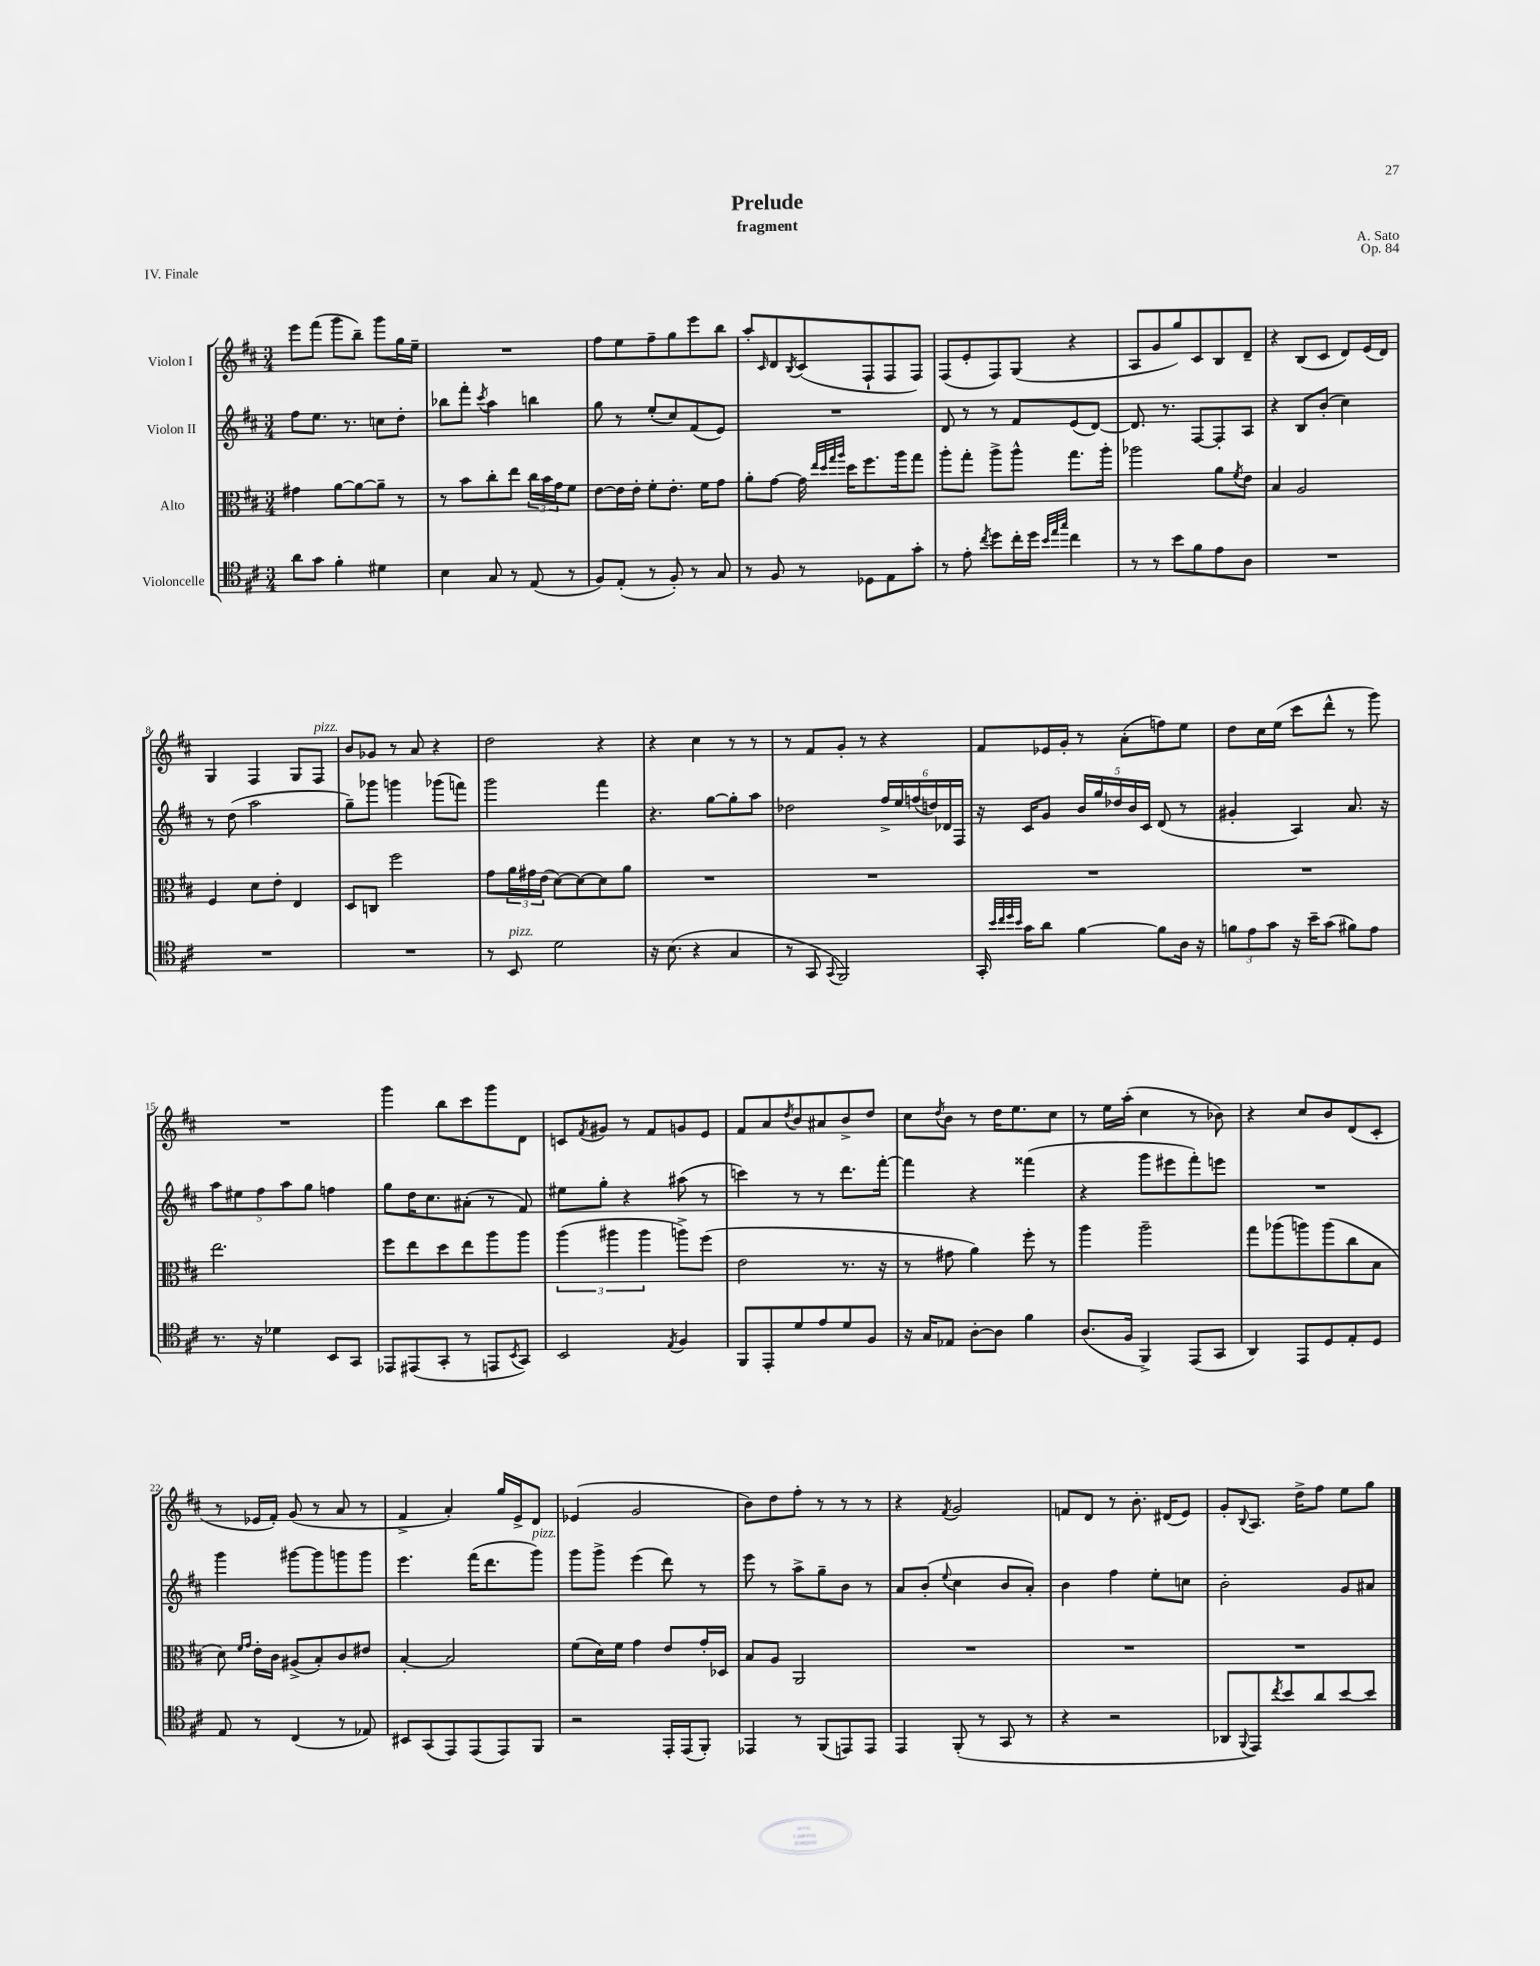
\header { title = "Prelude" composer = "A. Sato" subtitle = "fragment" opus = "Op. 84" piece = "IV. Finale" }
<<
\new StaffGroup <<
\new Staff = "s0" \with { instrumentName = "Violon I" } {
    \clef treble \key d \major \numericTimeSignature \time 3/4
    e'''8 fis'''8( g'''8 b''8--) g'''8 g''16 e''16-- |
    R2. |
    fis''8 e''8 fis''8-- g''8 e'''8 b''8 |
    a''8-. \grace { cis'16 } d'8 \acciaccatura { b8 } cis'8( fis8-! fis8 fis8) |
    fis8( e'8-. fis8) g8( r4 |
    a8 g'8 g''8) cis'8 b8 d'8-- |
    r4 b8( cis'8 d'8) e'16( d'16) |
    g4 fis4 g8 fis8^\markup { \italic "pizz." } |
    b'8 ges'8 r8 a'8 r4 |
    d''2 r4 |
    r4 cis''4 r8 r8 |
    r8 fis'8 g'8-. r8 r4 |
    fis'8 ees'16 g'16-. r8 a'8-.( f''8) e''8 |
    d''8 cis''16 e''16( cis'''8 d'''8-^ r8 g'''8) |
    R2. |
    g'''4 b''8 cis'''8 g'''8 d'8 |
    c'8 \acciaccatura { fis'8 } gis'8 r8 fis'8 g'8 e'8 |
    fis'8 a'8 \acciaccatura { d''8 } b'8 ais'8 b'8-> d''8 |
    cis''8 \acciaccatura { d''8 } b'8 r8 d''16 e''8. cis''8 |
    r8 e''16 a''16-.( cis''4 r8 bes'8) |
    r4 cis''8 b'8 d'8( cis'8-. |
    r8 ees'16 fis'16-.) g'8( r8 a'8 r8 |
    fis'4-> a'4-.) g''16 e'16-> d'8 |
    ees'4( g'2 |
    b'8) d''8 fis''8-. r8 r8 r8 |
    r4 \acciaccatura { fis'8 } g'2 |
    f'8 d'8 r8 b'8.-. dis'16( e'8) |
    g'8-. \appoggiatura { b8 } a8. d''16-> fis''8 e''8 g''8 \bar "|." |
}
\new Staff = "s1" \with { instrumentName = "Violon II" } {
    \clef treble \key d \major \numericTimeSignature \time 3/4
    fis''8 e''8. r8. c''8 d''8-. |
    bes''8 fis'''8-. \acciaccatura { cis'''8 } a''4 b''4 |
    g''8 r8 e''8-.( cis''8) fis'8( e'8) |
    R2. |
    d'8 r8 r8 fis'8 e'8( d'8~) |
    d'8. r8. fis8~ fis8-. a8 |
    r4 b8 b'8-.( cis''4) |
    r8 d''8( a''2 |
    g''8--) ges'''8 g'''4 ges'''8( f'''8) |
    g'''2 fis'''4 |
    r4. g''8~ g''8-. a''8 |
    des''2 \tuplet 6/4 { fis''16-> e''16 f''16( d''16) des'16 fis16 } |
    r16 cis'16 g'8 \tuplet 5/4 { b'16 g''16 des''16 b'16 cis'16 } d'8( r8 |
    gis'4-. a4) a'8. r16 |
    \tuplet 5/4 { a''8 eis''8 fis''8 a''8 g''8 } f''4 |
    g''8 d''16 cis''8. ais'8-.( r8 fis'8) |
    eis''8 g''8-. r4 ais''8( r8 |
    c'''4) r8 r8 d'''8. fis'''16~-. |
    fis'''4 r4 fisis'''4( |
    r4 g'''8 eis'''8 fis'''8-.) e'''8 |
    R2. |
    g'''4 gis'''8~ gis'''8 g'''8 g'''8 |
    e'''4. fis'''16( d'''8. g'''8^\markup { \italic "pizz." }) |
    g'''8 g'''8-> e'''4( d'''8) r8 |
    e'''8 r8 a''8-> g''8-- b'8 r8 |
    a'8 b'8-.( \appoggiatura { e''8 } cis''4 b'8 a'8-.) |
    b'4 fis''4 e''8-. c''8 |
    b'2-. g'8 ais'8 \bar "|." |
}
\new Staff = "s2" \with { instrumentName = "Alto" } {
    \clef alto \key d \major \numericTimeSignature \time 3/4
    gis'4 a'8~ a'8~ a'8-- r8 |
    r8 b'8 cis''8-. e''8 \tuplet 3/2 { cis''16 b'16 g'16 } fis'8 |
    e'8~ e'16 e'16-. fis'8-. e'8.-. fis'16 g'8 |
    a'8-. g'8~ g'16 \grace { e''32 d''32 g''32 a''32 } d''16 fis''8. a''16 g''8 |
    a''8-. g''8-. a''8-> a''8-^ g''8. a''16-. |
    aes''2 a'8 \acciaccatura { fis'8 } e'8 |
    b4 a2 |
    fis4 d'8 e'8-. e4 |
    d8 c8 fis''2 |
    g'8 \tuplet 3/2 { a'16 gis'16 e'16( } d'8~) d'8~ d'8 a'8 |
    R2. |
    R2. |
    R2. |
    R2. |
    e''2. |
    fis''8 e''8 d''8 e''8 a''8 a''8 |
    \tuplet 3/2 { a''4( ais''4 ais''4 } a''8->) fis''8( |
    e'2 r8. r16 |
    r8 gis'8 a'4) fis''8-. r8 |
    a''4 a''2-- |
    g''8 aes''8( a''8) a''8( cis''8 b8 |
    d'8) \grace { fis'16 g'16 } e'16-. cis'16 ais8->( b8-.) cis'8 eis'8 |
    b4~-. b2 |
    fis'8( d'16) fis'16 g'4 e'8 g'16-. des16 |
    b8 a8 a,2 |
    R2. |
    R2. |
    R2. \bar "|." |
}
\new Staff = "s3" \with { instrumentName = "Violoncelle" } {
    \clef tenor \key d \major \numericTimeSignature \time 3/4
    a'8 g'8 fis'4-. dis'4 |
    b4 g8 r8 e8( r8 |
    fis8) e8-.( r8 fis8-.) r8 g8 |
    r8 fis8 r8 des8 e8 g'8-. |
    r8 e'8-. \acciaccatura { cis''8 } d''8 cis''16-. d''16 \grace { b'32 e''32 g''32 } cis''4 |
    r8 r8 b'8 fis'8 e'8 a8 |
    R2. |
    R2. |
    R2. |
    r8 b,8^\markup { \italic "pizz." } d'2 |
    r16 b8.( r4 g4 |
    r8 g,8 \appoggiatura { g,8 } fis,2) |
    g,16-. \grace { b'32 cis''32 d''32 b'32 } g'16 a'8 fis'4~ fis'8 a16 r16 |
    \tuplet 3/2 { f'8 e'8 g'8 } r16 b'16-- g'8( fis'8) e'8 |
    r8. r16 des'4 b,8 g,8 |
    ees,8 eis,8( g,8-. r8 e,8 \acciaccatura { b,8 } g,8) |
    b,2 \acciaccatura { e8 } fis4 |
    fis,8 e,8-. d'8 e'8 d'8 fis8 |
    r16 g16 ees8 a8~-. a8 fis'4 |
    a8.( fis16 fis,4->) e,8( g,8 |
    a,4) e,8 d8 e8-. d8 |
    e8 r8 cis4( r8 ees8) |
    bis,8 g,8( e,8) e,8( e,8) fis,8 |
    r2 e,16-. e,16( fis,8-.) |
    ees,4 r8 fis,8( e,8) e,8 |
    e,4 fis,8-.( r8 g,8 r8 |
    r4 r2 |
    aes,8 \appoggiatura { fis,8 } e,8) \acciaccatura { cis''8 } b'8 a'8 b'8~ b'8 \bar "|." |
}
>>
>>
